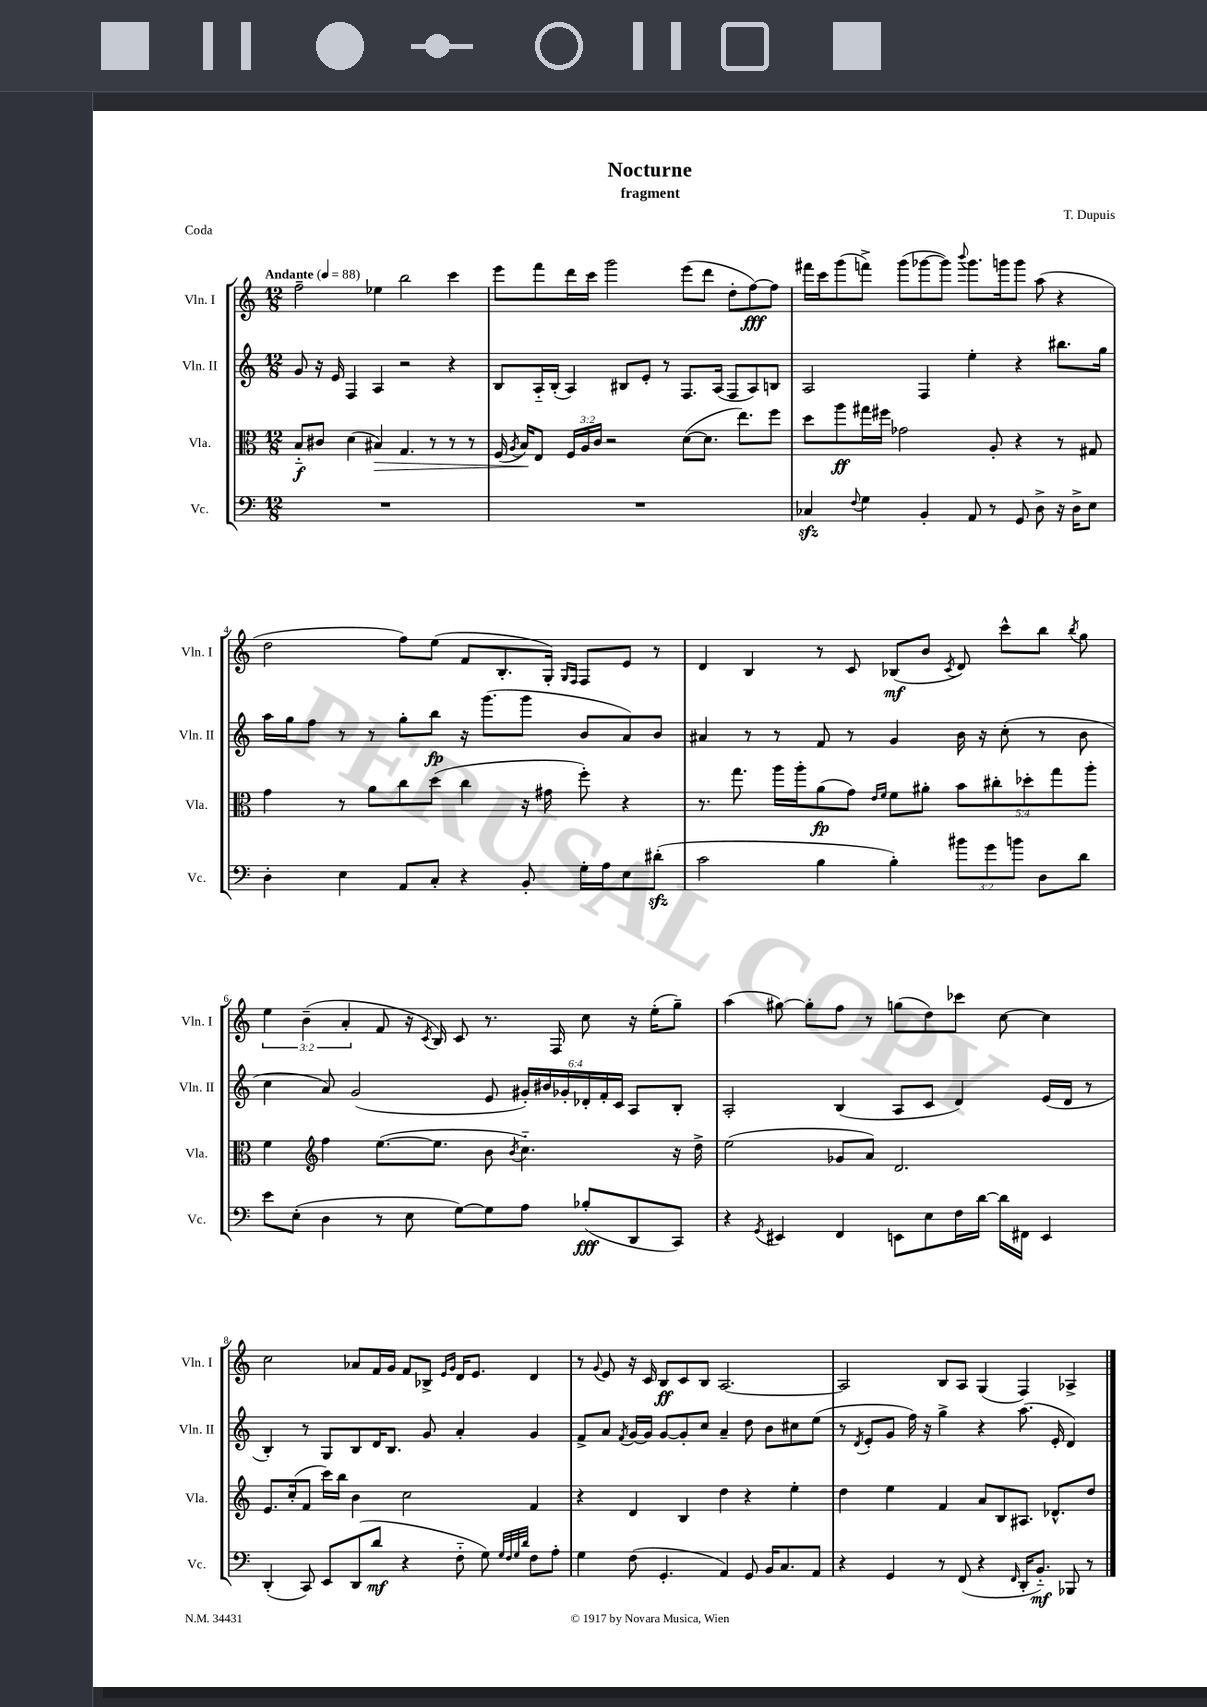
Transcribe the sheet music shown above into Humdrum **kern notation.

**kern	**dynam	**kern	**dynam	**kern	**dynam	**kern	**dynam
*part4	*part4	*part3	*part3	*part2	*part2	*part1	*part1
*staff4	*staff4	*staff3	*staff3	*staff2	*staff2	*staff1	*staff1
*I"Vc.	*	*I"Vla.	*	*I"Vln. II	*	*I"Vln. I	*
*I'Vc.	*	*I'Vla.	*	*I'Vln. II	*	*I'Vln. I	*
*clefF4	*	*clefC3	*	*clefG2	*	*clefG2	*
*k[]	*	*k[]	*	*k[]	*	*k[]	*
*M12/8	*	*M12/8	*	*M12/8	*	*M12/8	*
*MM88	*	*MM88	*	*MM88	*	*MM88	*
=1	=1	=1	=1	=1	=1	=1	=1
!	!	!	!	!	!	!LO:TX:a:B:t=Andante	!
1.r	.	8B/L	f	8g/	.	2ff~\	.
.	.	8c#X/J	.	16r	.	.	.
.	.	.	.	16e/	.	.	.
.	.	(4d\	.	4F/	.	.	.
!	!	!	!LO:HP:b	!	!	!	!
.	.	4B#X/)	>	4A/	.	4ee-X\	.
.	.	4.G/	.	2r	.	2bb\	.
.	.	8r	.	.	.	.	.
.	.	8r	.	4r	.	4ccc\	.
.	.	8r	.	.	.	.	.
=2	=2	=2	=2	=2	=2	=2	=2
1.r	.	(16F/	.	8B/L	.	8eee\L	.
.	.	8qA/	.	.	.	.	.
.	.	16B/KL)	.	.	.	.	.
.	.	8E/J	]	16A/L	.	8fff\	.
.	.	.	.	(16B'/JJ	.	.	.
.	.	24F/LL	.	4A/)	.	16ddd\L	.
.	.	24A/	.	.	.	.	.
.	.	.	.	.	.	16ccc\JJ	.
.	.	24c/JJ	.	.	.	.	.
.	.	2r	.	.	.	2ggg\	.
.	.	.	.	8B#X/L	.	.	.
.	.	.	.	8e'/J	.	.	.
.	.	.	.	8r	.	.	.
.	.	([8d\L	.	8.F/L	.	(8eee\L	.
.	.	8.d\J]	.	.	.	8ddd\J	.
.	.	.	.	(16A/Jk	.	.	.
.	.	.	.	8F/L	.	8dd'\L	.
.	.	8.ee\L)	.	.	.	.	.
.	.	.	.	8A/)	.	[8ff\)	fff
.	.	8ff\J	.	8Bn/J	.	8ff\J]	.
=3	=3	=3	=3	=3	=3	=3	=3
4C-Xzz/	.	8dd\L	.	2A/	.	16fff#X\LL	.
.	.	.	.	.	.	16ccc\J	.
.	.	8aa\	ff	.	.	(8ggg\	.
8qqF/	.	.	.	.	.	.	.
4G\	.	16gg#X\L	.	.	.	8fffn^\J)	.
.	.	16ff#X\JJ	.	.	.	.	.
.	.	2g-X\	.	.	.	(8ggg\L	.
4BB'/	.	.	.	4F/	.	[8ggg-X\	.
.	.	.	.	.	.	8ggg-\J])	.
.	.	.	.	.	.	8qqbbb/	.
8AA/	.	.	.	4ee'\	.	8.ggg-\L	.
8r	.	8A'/	.	.	.	.	.
.	.	.	.	.	.	16gggn\k	.
8GG/	.	4r	.	4r	.	8ggg\J	.
8D^\	.	.	.	.	.	(8aa\	.
16r	.	8r	.	8.bb#X\L	.	4r	.
16D^\KL	.	.	.	.	.	.	.
8E\J	.	8G#X/	.	.	.	.	.
.	.	.	.	16gg\Jk	.	.	.
!!LO:LB:g=z
=4	=4	=4	=4	=4	=4	=4	=4
4D'\	.	4g\	.	16aa\LL	.	2dd\	.
.	.	.	.	16gg\J	.	.	.
.	.	.	.	8ff\J	.	.	.
4E\	.	8r	.	8r	.	.	.
.	.	8a\L	.	8r	.	.	.
8AA/L	.	8cc\	.	8gg'\L	.	8ff\L)	.
8C'/J	.	(8dd\J	.	8bb\J	fp	(8ee\J	.
4r	.	4cc\	.	16r	.	8f/L	.
.	.	.	.	(8.ggg\L	.	.	.
.	.	.	.	.	.	8.B'/	.
8BB'/	.	16r	.	8ggg\J	.	.	.
.	.	16g#X\	.	.	.	16G'/Jk)	.
.	.	.	.	.	.	16qqG/LL	.
.	.	.	.	.	.	16qqF/JJ	.
16G'\LL	.	8ff'\)	.	8b/L	.	8F/L	.
16A\J	.	.	.	.	.	.	.
8E\	.	4r	.	8a/)	.	8e/J	.
(8d#Xzz'\J	.	.	.	8b/J	.	8r	.
=5	=5	=5	=5	=5	=5	=5	=5
2c\	.	8.r	.	4a#X/	.	4d/	.
.	.	8.gg\	.	.	.	.	.
.	.	.	.	8r	.	4B/	.
.	.	16aa\LL	.	8r	.	.	.
.	.	16aa'\J	.	.	.	.	.
4B\	.	(8a\	fp	8f/	.	8r	.
.	.	8g\J)	.	8r	.	8c/	.
.	.	16qqe/LL	.	.	.	.	.
.	.	16qqf/JJ	.	.	.	.	.
4B'\)	.	8f\L	.	4g/	.	(8B-X/L	mf
.	.	8a#X'\J	.	.	.	8b/J	.
.	.	.	.	.	.	8qc/	.
12b#X\L	.	10b\L	.	16b\	.	8d/)	.
.	.	.	.	16r	.	.	.
12g\	.	.	.	.	.	.	.
.	.	10cc#X'\	.	.	.	.	.
.	.	.	.	(8cc'\	.	8ccc^^\L	.
12bn\J	.	.	.	.	.	.	.
.	.	10dd-X'\	.	.	.	.	.
8D\L	.	.	.	8r	.	8bb\J	.
.	.	10gg\	.	.	.	.	.
.	.	.	.	.	.	8qbb/	.
8d\J	.	.	.	8b\	.	8gg\	.
.	.	10aa'\J	.	.	.	.	.
!!LO:LB:g=z
=6	=6	=6	=6	=6	=6	=6	=6
8e\L	.	4f\	.	4cc\	.	6ee\	.
(8E'\J	.	.	.	.	.	.	.
.	.	.	.	.	.	(6b~\	.
*	*	*clefG2	*	*	*	*	*
4D\	.	4ff\	.	8a/)	.	.	.
.	.	.	.	.	.	6a'/	.
.	.	.	.	(2g/	.	.	.
8r	.	([8.ee\L	.	.	.	8f/	.
8E\	.	.	.	.	.	16r	.
.	.	.	.	.	.	8qc/	.
.	.	8.ee\J]	.	.	.	16B/)	.
[8G\L)	.	.	.	.	.	8c/	.
8G\]	.	8b\	.	8e/	.	8.r	.
.	.	8qb/	.	.	.	.	.
8A\J	.	4.cc\)	.	24g#X'/LL)	.	.	.
.	.	.	.	24b#X/	.	.	.
.	.	.	.	.	.	16F/	.
.	.	.	.	24g-X'/	.	.	.
(8B-X'/L	fff	.	.	24d-X'/	.	8cc\	.
.	.	.	.	24f'/	.	.	.
.	.	.	.	24c/JJ	.	.	.
8DD/	.	.	.	8A/L	.	16r	.
.	.	.	.	.	.	(16ee'\KL	.
8CC/J)	.	16r	.	8B'/J	.	8gg~\J)	.
.	.	16dd^\	.	.	.	.	.
=7	=7	=7	=7	=7	=7	=7	=7
4r	.	(2ee\	.	2A'/	.	(4aa\	.
8qGG/	.	.	.	.	.	.	.
4EE#X/	.	.	.	.	.	[8gg#X\)	.
.	.	.	.	.	.	8gg#'\L]	.
4FF/	.	8g-X/L	.	(4B/	.	8ff\J	.
.	.	8a/J)	.	.	.	8r	.
8EEn\L	.	2.d/	.	8A/L	.	(8ggn\L	.
8E\	.	.	.	8c/J	.	8dd\)	.
16F\L	.	.	.	4d/)	.	8ccc-X\J	.
[16d\JJ	.	.	.	.	.	.	.
16d\LL]	.	.	.	.	.	[8cc\	.
16FF#X\JJ	.	.	.	.	.	.	.
4EE/	.	.	.	(16e/LL	.	4cc\]	.
.	.	.	.	16d/JJ	.	.	.
.	.	.	.	8r	.	.	.
!!LO:LB:g=z
=8	=8	=8	=8	=8	=8	=8	=8
(4DD'/	.	8.e/L	.	4B'/)	.	2cc\	.
.	.	(16cc'/k	.	.	.	.	.
8CC/)	.	8f/J	.	8r	.	.	.
8EE/L	.	16ccc\LL)	.	8G/L	.	.	.
.	.	16bb\JJ	.	.	.	.	.
(8DD/	.	4b\	.	8B/	.	8a-X/L	.
8d/J	mf	.	.	16d/K	.	16f/L	.
.	.	.	.	8.B/J	.	16g/JJ	.
4r	.	2cc\	.	.	.	8f/L	.
.	.	.	.	8g/	.	8B-X^/J	.
.	.	.	.	.	.	16qqe/LL	.
.	.	.	.	.	.	16qqg/JJ	.
8F\	.	.	.	4a'/	.	16d/KL	.
.	.	.	.	.	.	8.e/J	.
8G\)	.	.	.	.	.	.	.
32qqG/LLL	.	.	.	.	.	.	.
32qqF/	.	.	.	.	.	.	.
32qqG/	.	.	.	.	.	.	.
32qqd/JJJ	.	.	.	.	.	.	.
8F\L	.	4f/	.	4g/	.	4d/	.
8A'\J	.	.	.	.	.	.	.
=9	=9	=9	=9	=9	=9	=9	=9
4G\	.	4r	.	8f^/L	.	8r	.
.	.	.	.	.	.	8qqg/	.
.	.	.	.	8a/J	.	8e/	.
.	.	.	.	8qf/	.	.	.
(8F\	.	4d/	.	[16g/LL	.	16r	.
.	.	.	.	16g/JJ]	.	16c/	.
4.GG'/	.	.	.	[8g/L	.	8B/L	ff
.	.	4B/	.	8g'/]	.	8c/	.
.	.	.	.	8cc/J	.	8B/J	.
4AA/)	.	4dd\	.	4a~/	.	[2.A/	.
8GG/	.	4r	.	8dd\	.	.	.
16BB/KL	.	.	.	8b\L	.	.	.
8.C/	.	.	.	.	.	.	.
.	.	4ee'\	.	8cc#X\	.	.	.
8AA/J	.	.	.	(8ee\J	.	.	.
=10	=10	=10	=10	=10	=10	=10	=10
4r	.	4dd\	.	8r	.	2A/]	.
.	.	.	.	8qd/	.	.	.
.	.	.	.	8e'/L	.	.	.
4GG/	.	4ee\	.	8g/J	.	.	.
.	.	.	.	16ff\)	.	.	.
.	.	.	.	16r	.	.	.
8r	.	4f/	.	4gg^\	.	8B/L	.
(8FF/	.	.	.	.	.	8A/J	.
4r	.	8a/L	.	4r	.	(4G/	.
.	.	8B/	.	.	.	.	.
16qqFF/	.	.	.	.	.	.	.
16DD'/KL	.	8.A#X/J	.	(8.aa\	.	4F/)	.
8.BB/J)	mf	.	.	.	.	.	.
.	.	8.d-X^^/L	.	16e'/	.	.	.
8BBB-X/	.	.	.	4d/)	.	4A-X^/	.
8r	.	8dd/J	.	.	.	.	.
==	==	==	==	==	==	==	==
*-	*-	*-	*-	*-	*-	*-	*-
